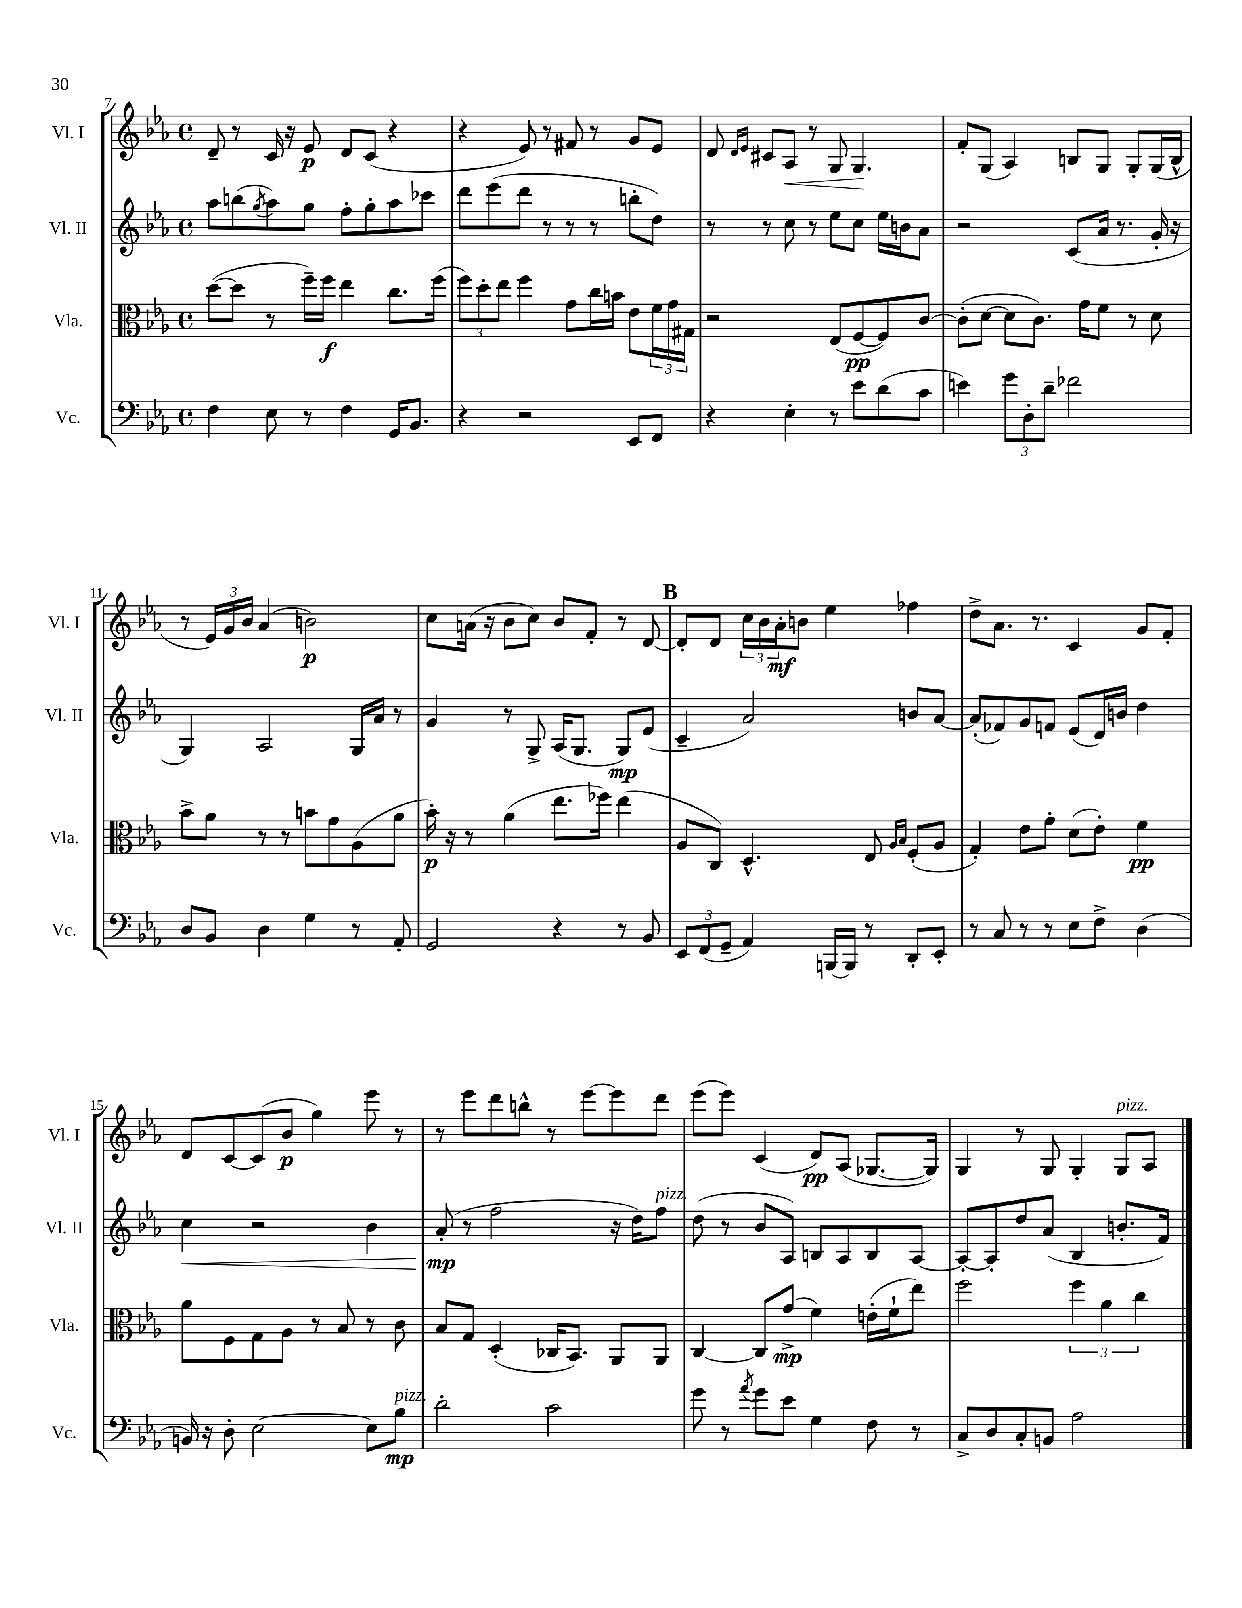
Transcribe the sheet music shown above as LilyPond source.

<<
\new StaffGroup <<
\new Staff = "s0" \with { instrumentName = "Vl. I" shortInstrumentName = "Vl. I" } {
    \clef treble \key ees \major \defaultTimeSignature \time 4/4
    d'8-- r8 c'16 r16 ees'8\p d'8 c'8( r4 |
    r4 ees'8) r8 fis'8 r8 g'8 ees'8 |
    d'8 \grace { d'16 ees'16 } cis'8 aes8\< r8 g8 g4.\! |
    f'8-. g8( aes4) b8 g8 g8-. g16( b16-^ |
    r8 \tuplet 3/2 { ees'16) g'16 bes'16 } aes'4( b'2\p) |
    c''8 a'16( r16 bes'8 c''8) bes'8 f'8-. r8 d'8~ |
    \mark \markup { \bold "B" } d'8-. d'8 \tuplet 3/2 { c''16 bes'16 aes'16-.\mf } b'8 ees''4 fes''4 |
    d''8-> aes'8. r8. c'4 g'8 f'8-. |
    d'8 c'8~ c'8( bes'8\p g''4) ees'''8 r8 |
    r8 ees'''8 d'''8 b''8-^ r8 ees'''8~ ees'''8 d'''8 |
    ees'''8( ees'''8) c'4( d'8\pp) aes8( ges8.~ ges16) |
    g4 r8 g8 g4-. g8^\markup { \italic "pizz." } aes8 \bar "|." |
}
\new Staff = "s1" \with { instrumentName = "Vl. II" shortInstrumentName = "Vl. II" } {
    \clef treble \key ees \major \defaultTimeSignature \time 4/4
    aes''8 b''8( \acciaccatura { g''8 } aes''8) g''8 f''8-. g''8-. aes''8 ces'''8 |
    d'''8 ees'''8( d'''8 r8 r8 r8 b''8-. d''8) |
    r8 r8 c''8 r8 ees''8 c''8 ees''16 b'16 aes'8 |
    r2 c'8( aes'16 r8. g'16-. r16 |
    g4) aes2 g16 aes'16 r8 |
    g'4 r8 g8-> aes16( g8. g8\mp) ees'8( |
    \mark \markup { \bold "B" } c'4-- aes'2) b'8 aes'8~ |
    aes'8-.( fes'8) g'8 f'8 ees'8( d'16) b'16 d''4 |
    c''4\< r2 bes'4 |
    aes'8-.\mp\!( r8 f''2 r16 d''16) f''8^\markup { \italic "pizz." } |
    d''8( r8 bes'8 aes8) b8 aes8 b8 aes8~ |
    aes8~-. aes8-. d''8 aes'8( bes4 b'8.-. f'16) \bar "|." |
}
\new Staff = "s2" \with { instrumentName = "Vla." shortInstrumentName = "Vla." } {
    \clef alto \key ees \major \defaultTimeSignature \time 4/4
    d''8~( d''8 r8 f''16--) f''16\f ees''4 c''8. f''16( |
    \tuplet 3/2 { f''8) d''8-. ees''8 } f''4 g'8 c''16 b'16 ees'8 \tuplet 3/2 { f'16 g'16 gis16 } |
    r2 ees8( f8~\pp f8) c'8~ |
    c'8-.( d'8~ d'8 c'8.) g'16 f'8 r8 d'8 |
    bes'8-> aes'8 r8 r8 b'8 g'8 aes8( aes'8 |
    bes'16-.\p) r16 r8 aes'4( ees''8. fes''16) ees''4( |
    \mark \markup { \bold "B" } aes8 c8) d4.-^ ees8 \grace { aes16 bes16 } f8-.( aes8 |
    g4-.) ees'8 g'8-. d'8( ees'8-.) f'4\pp |
    aes'8 f8 g8 aes8 r8 bes8 r8 c'8 |
    bes8 g8 d4-.( ces16 bes,8.) aes,8 aes,8 |
    c4~ c8 g'8->\mp( f'4) e'16-.( f'16-! ees''8) |
    f''2 \tuplet 3/2 { f''4 aes'4 c''4 } \bar "|." |
}
\new Staff = "s3" \with { instrumentName = "Vc." shortInstrumentName = "Vc." } {
    \clef bass \key ees \major \defaultTimeSignature \time 4/4
    f4 ees8 r8 f4 g,16 bes,8. |
    r4 r2 ees,8 f,8 |
    r4 ees4-. r8 ees'8 d'8( c'8 |
    e'4) \tuplet 3/2 { g'8 d8-. d'8-- } fes'2 |
    d8 bes,8 d4 g4 r8 aes,8-. |
    g,2 r4 r8 bes,8 |
    \mark \markup { \bold "B" } \tuplet 3/2 { ees,8 f,8( g,8-- } aes,4) b,,16~ b,,16 r8 d,8-. ees,8-. |
    r8 c8 r8 r8 ees8 f8-> d4( |
    b,16) r16 d8-. ees2~ ees8 bes8\mp^\markup { \italic "pizz." } |
    d'2-. c'2 |
    g'8 r8 \acciaccatura { aes'8 } g'8 ees'8 g4 f8 r8 |
    c8-> d8 c8-. b,8 aes2 \bar "|." |
}
>>
>>
\layout { \context { \Score currentBarNumber = #7 } }
